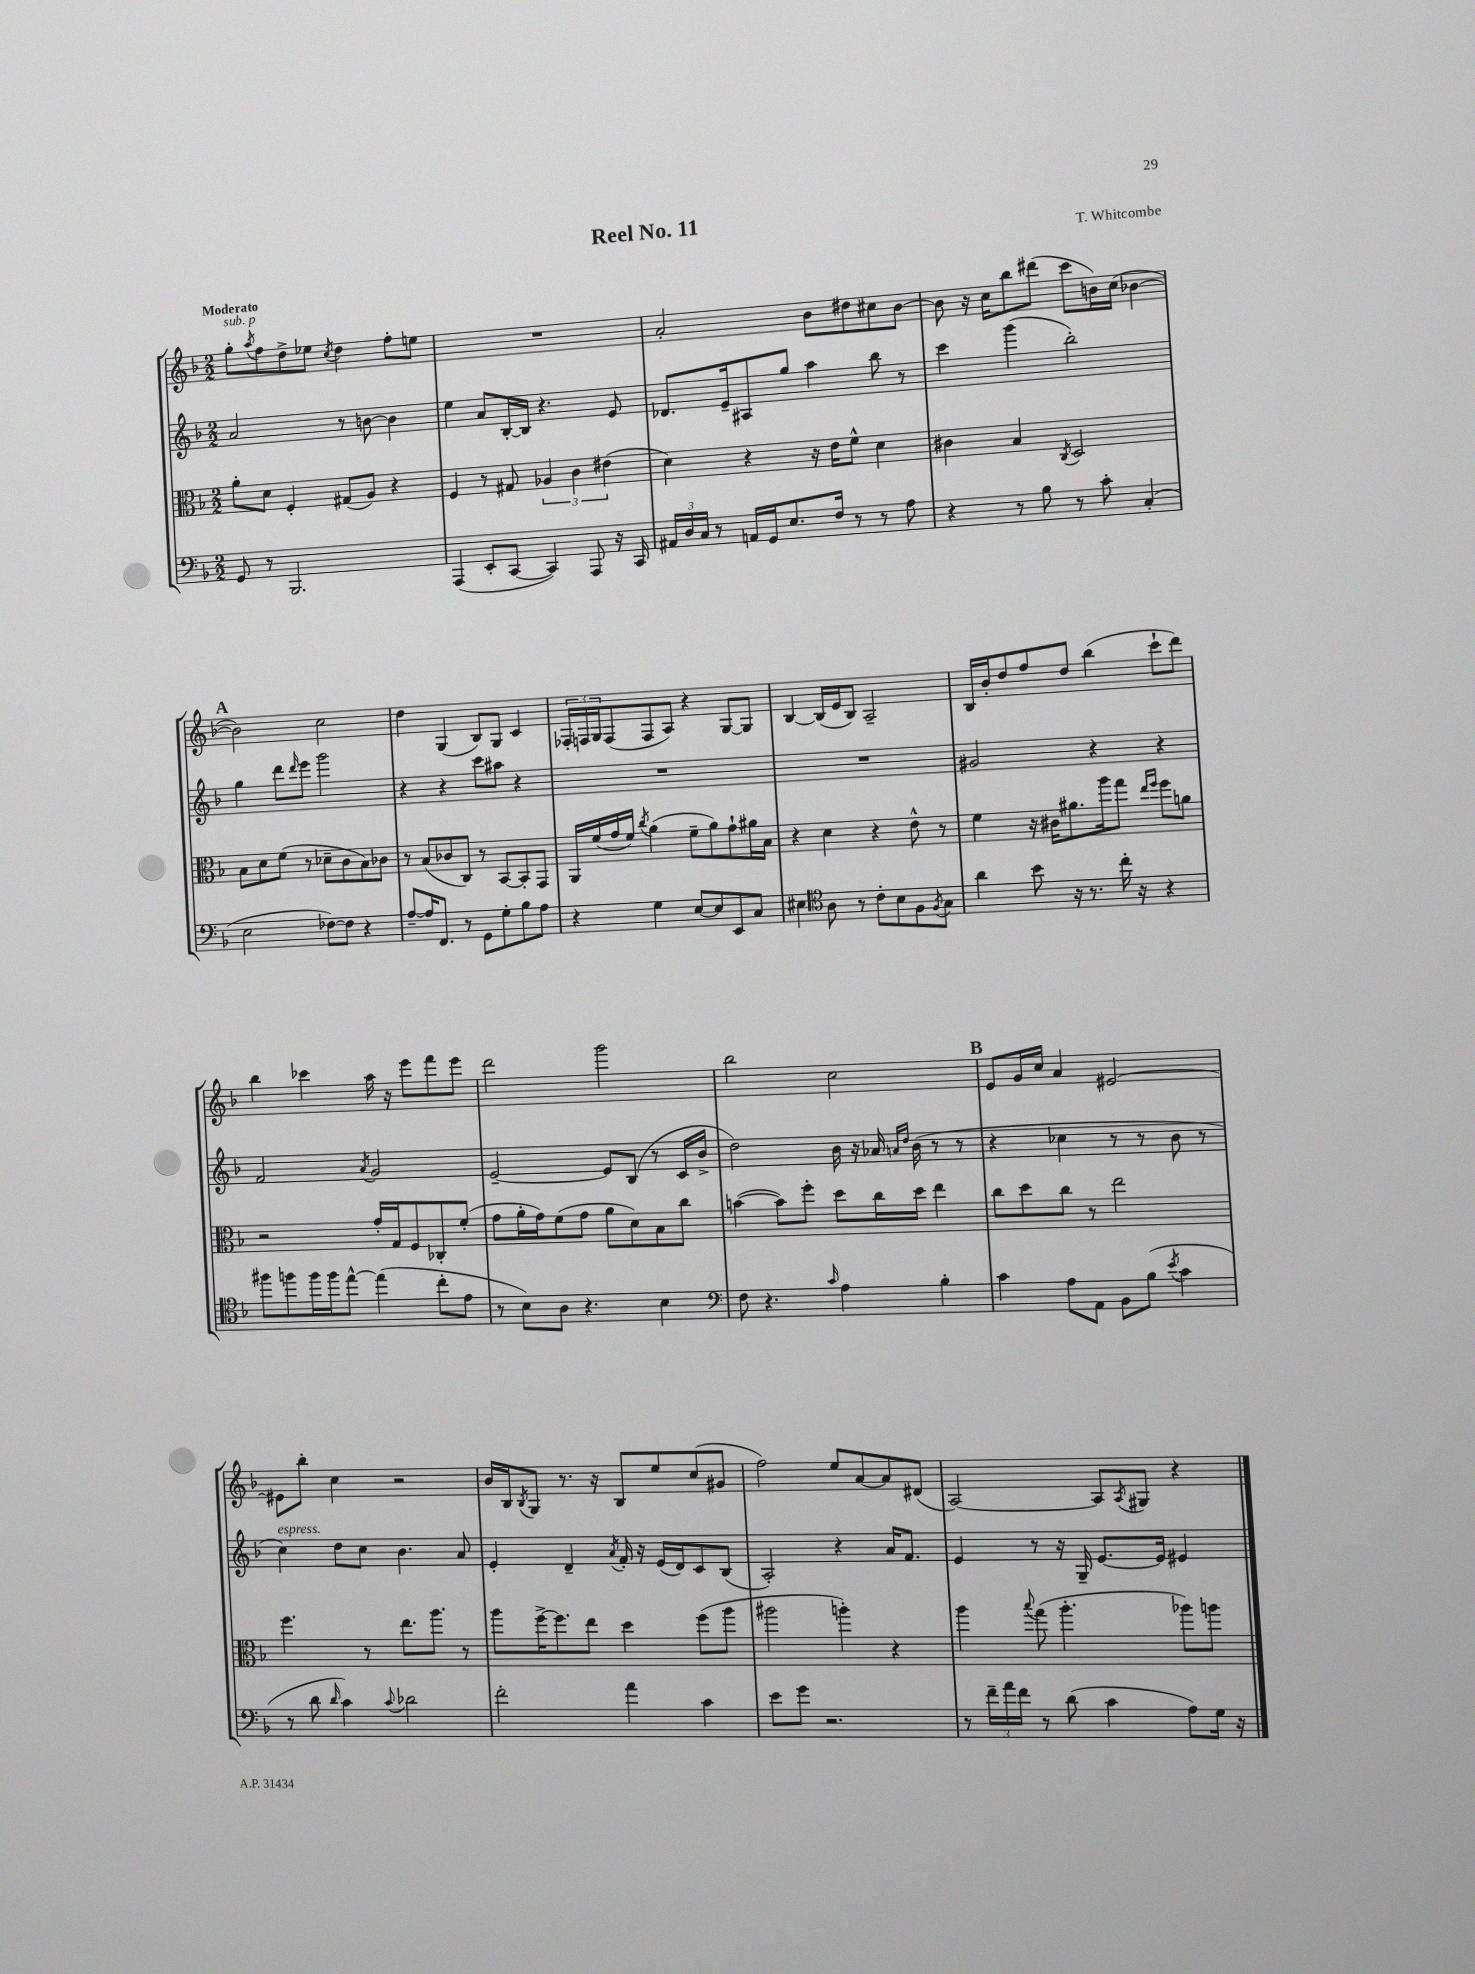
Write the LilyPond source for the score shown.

\header { title = "Reel No. 11" composer = "T. Whitcombe" }
<<
\new StaffGroup <<
\new Staff = "s0" {
    \clef treble \key f \major \numericTimeSignature \time 2/2 \tempo "Moderato"
    g''8-.^\markup { \italic "sub. p" } \acciaccatura { a''8 } f''8 d''8-> ees''8 \acciaccatura { c''8 } d''4 f''8-. e''8 |
    R1 |
    a'2-. bes'8 dis''8 cis''8 bes'8~ |
    bes'8 r16 c''16 bes''8 dis'''8( c'''8 b'16) c''16( bes'4~ |
    \mark \markup { \bold "A" } bes'2) c''2 |
    d''4 g4( bes8) g8 c'4 |
    \tuplet 3/2 { fes16-. f16 g16 } f8( f8 a8) r4 g8~ g8 |
    bes4~ bes16( e'16 bes8) a2-- |
    bes16 bes'16-. d''8 f''8 d''8 bes''4( c'''8-! d'''8) |
    bes''4 ces'''4 a''16 r16 e'''8 f'''8 e'''8 |
    d'''2 g'''2 |
    bes''2 c''2 |
    \mark \markup { \bold "B" } e'8 g'16 c''16 a'4 eis'2~ |
    eis'8 bes''8-. c''4 r2 |
    bes'16 bes16 \acciaccatura { bes8 } g8 r8. r16 bes8 e''8 c''8( gis'8 |
    f''2) e''8 a'8~ a'8 dis'8( |
    a2~) a8 \acciaccatura { a8 } gis8 r4 \bar "|." |
}
\new Staff = "s1" {
    \clef treble \key f \major \numericTimeSignature \time 2/2
    a'2 r8 b'8~ b'4 |
    e''4 a'8 bes16~-. bes16 r4. e'8 |
    des'8. e'16-- ais8 g''8 a''4 bes''8 r8 |
    c'''4 g'''4( bes''2-.) |
    \mark \markup { \bold "A" } g''4 d'''8 \grace { d'''16 } e'''8 g'''2 |
    r4 r4 c'''8 ais''8 r4 |
    R1 |
    R1 |
    gis'2 r4 r4 |
    f'2 \acciaccatura { a'8 } g'2 |
    e'2~-- e'8 bes8( r8 c'16 bes'16-> |
    d''2) bes'16 r16 aes'16 \grace { a'16 d''16 } bes'16( r8 r8 |
    \mark \markup { \bold "B" } r4 ces''4 r8 r8 bes'8 r8 |
    c''4^\markup { \italic "espress." }) d''8 c''8 bes'4. a'8 |
    e'4-. d'4-- \acciaccatura { a'8 } f'16-. r16 e'16( d'16) c'8 bes8( |
    a2-.) r4 a'16 f'8. |
    e'4 r8 r16 g16-- e'8.~ e'16 eis'4 \bar "|." |
}
\new Staff = "s2" {
    \clef alto \key f \major \numericTimeSignature \time 2/2
    a'8-. d'8 f4-. gis8( a8) r4 |
    f4 r8 gis8 \tuplet 3/2 { aes4 c'4 eis'4( } |
    d'4) r4 r16 e'16 f'8-^ d'4 |
    cis'4 bes4 \acciaccatura { c8 } d2 |
    \mark \markup { \bold "A" } bes8 d'8 f'8( r8 des'8-- c'8 bes8) ces'8 |
    r8 bes8( ces'8 c8) r8 bes,8~ bes,8-. g,8 |
    a,16 f'16( g'16 f'16) \acciaccatura { c''8 } a'4( f'8-- a'8) g'8-! ais'16 bes16 |
    r4 d'4 r4 e'8-^ r8 |
    f'4 r16 cis'16 ais'8. a''16 g''8 \grace { e''16 f''16 } f''8 a'8 |
    r2 g'16-. g16 f8 ces8-. f'8-.( |
    g'8 a'16-. g'16) f'8( g'8 a'8 d'8) bes8 c''8 |
    b'4~( b'8) f''8-. d''8 c''16 d''16 e''4 |
    \mark \markup { \bold "B" } c''8 d''8 c''8 r8 e''2 |
    f''4. r8 e''8. a''8. r8 |
    a''8 f''16~-> f''8. e''8 d''4 f''8( a''8 |
    ais''2 a''4-.) r4 |
    a''4 \appoggiatura { bes''8 } g''8( a''4.-. aes''8) a''8 \bar "|." |
}
\new Staff = "s3" {
    \clef bass \key f \major \numericTimeSignature \time 2/2
    g,8 r8 bes,,2. |
    a,,4( e,8-. c,8~ c,4) a,,8 r16 c,16 |
    \tuplet 3/2 { ais,16 d16 c16 } r8 a,16 g,16 e8. f16 r8 r8 a8 |
    r4 r8 bes8 r8 c'8-. c4-.( |
    \mark \markup { \bold "A" } e2 fes8~) fes8 r4 |
    a8~-- a16 f,8. r8 g,8 g8-. bes8 a8 |
    r4 g4 e8~ e8 e,8 c8 |
    eis4 \clef tenor a8 r8 c'8-. bes8 f8 \acciaccatura { f8 } g8 |
    a'4 bes'8 r16 r8. c''16-. r16 r4 |
    fis''8 f''8 f''16 f''16 e''8~-^ e''4( c''8-. e'8 |
    r8 bes8) a8 r4. bes4 |
    \clef bass f8 r4. \grace { c'16 } a4 bes4-. |
    \mark \markup { \bold "B" } c'4 a8 a,8 bes,8 bes8( \acciaccatura { e'8 } c'4 |
    r8 d'8 \grace { d'16 } c'4) \appoggiatura { c'8 } des'2 |
    f'2-. a'4 c'4 |
    e'8 g'8 r2. |
    r8 \tuplet 3/2 { f'16-- a'16 f'16 } r8 d'8( c'4 a8) g16 r16 \bar "|." |
}
>>
>>
\layout { \context { \Score \remove "Bar_number_engraver" } }
